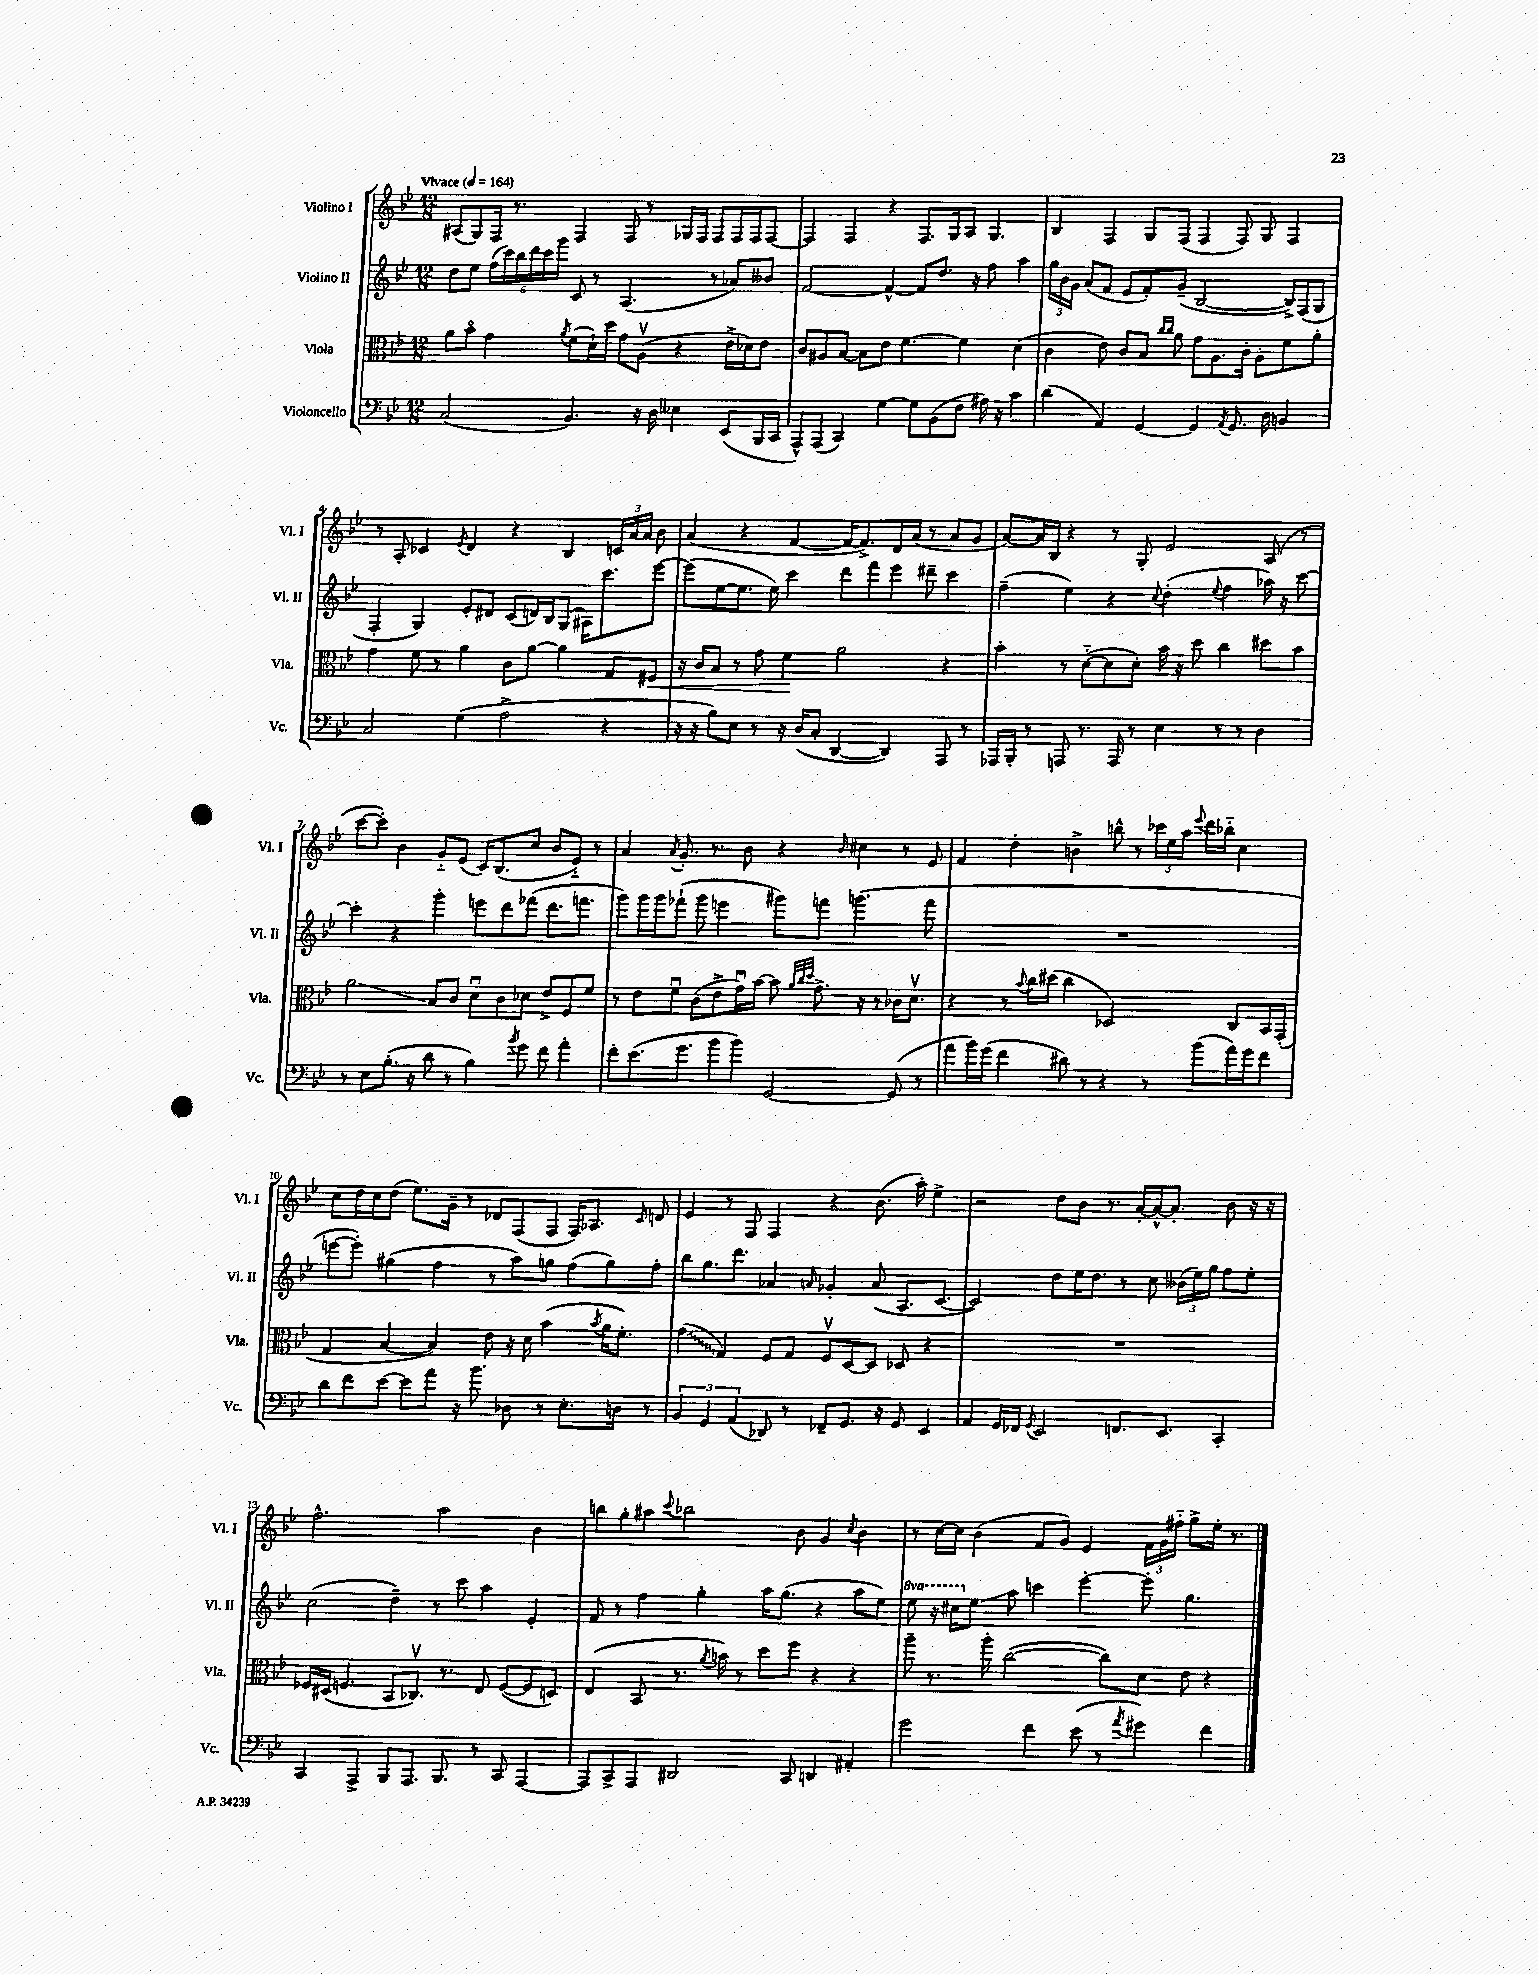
<<
\new StaffGroup <<
\new Staff = "s0" \with { instrumentName = "Violino I" shortInstrumentName = "Vl. I" } {
    \clef treble \key bes \major \numericTimeSignature \time 12/8 \tempo "Vivace" 4 = 164
    \autoBeamOff ais8[( g8) f16] r8. f4 f8 r8 ges16[ f16] f8[ f16 f16 f8]~ |
    f4 f4 r4 f8.[ g16 a8] g4. |
    bes4 f4 g8[ f8]( f4 f8) g8 f4 |
    r8 a8-. ces'4 \acciaccatura { ees'8 } d'4 r4 bes4 \tuplet 3/2 { c'16[ a'16 a'16] } bes'8 |
    a'4( r4 f'4~ f'16[~ f'8.->) d'16 a'16]( r8 a'8[ g'8] |
    a'8[~) a'16 bes16] r4 r8 g8-. ees'2 a8( r8 |
    c'''8[~ c'''8]-.) bes'4 g'8[-_ ees'8]( c'16[) bes8.( c''8] bes'8[ ees'8]-_) r8 |
    a'4 \acciaccatura { a'8 } g'8.-. r8. bes'8 r4 \grace { bes'16 } cis''4 r8 ees'8 |
    f'4 d''4-. b'4-> b''8-^ r8 \tuplet 3/2 { ces'''16[ ees''16 a''16] } \appoggiatura { ees'''8 } d'''16[ bes''16]-_ c''4 |
    c''8[ d''16 c''16 d''8]( ees''8.[) g'16]-- r8 des'8[ f8( f8] f16[) aes8.] \grace { c'16 } d'8 |
    ees'4 r8 f8 f4 r4 bes'8.( a''16-.) ees''4-> |
    r2 d''8[ bes'8] r8. a'16[~-. a'16~-^ a'8.]-. bes'8 r16 r16 |
    f''2.-^ a''2 bes'4 |
    b''8[ g''8-. ais''8] \appoggiatura { c'''8 } bes''2 bes'8 g'4 \acciaccatura { c''8 } bes'4 |
    r8 c''16[~ c''16] bes'4( f'8[ g'8]) ees'4 \tuplet 3/2 { f'16[ g'16 fis''16]-_ } g''8[-> ees''16]-. r8. \bar "|." |
}
\new Staff = "s1" \with { instrumentName = "Violino II" shortInstrumentName = "Vl. II" } {
    \clef treble \key bes \major \numericTimeSignature \time 12/8 \set Staff.ottavationMarkups = #ottavation-simple-ordinals
    \autoBeamOff d''8[ ees''8] \tuplet 6/4 { f''16[( c'''16) bes''16 d'''16 c'''16 g'''16] } c'8 r8 a4.( r8 aes'8[) beses'8] |
    f'2~ f'4~-^ f'8[ d''8.] r16 f''8 a''4 |
    \tuplet 3/2 { g''16[ bes'16 g'16] } a'8[( f'8] ees'8[ f'8-.) g'8]--( bes2~ bes16[->) f16( g8] |
    f4-. g4) ees'8[-. dis'8] c'8[( d'16) bes16 g8]( ais16[) c'''8. ees'''8]~ |
    ees'''8[( ees''8~ ees''8.] ees''16) c'''4 d'''8[ f'''8 ees'''8] dis'''8-- c'''4 |
    f''4--( ees''4) r4 \appoggiatura { c''8 } d''4-.( \appoggiatura { ees''8 } f''4 aes''16) r16 c'''8~ |
    c'''4-. r4 g'''4-. e'''8[ d'''8 fes'''8]( d'''8.[ f'''8.] |
    g'''8[) g'''16 g'''16 fes'''8]-!( g'''8 e'''4 gis'''8[) f'''8] g'''4.( f'''8 |
    R1. |
    e'''8[~ e'''8]-.) gis''4( f''4 r8 a''8[) g''8] f''8[( g''8) f''8]-. |
    bes''8[ g''8. d'''8.] aes'4 \grace { a'16 } ges'4-. a'8( a8.[ c'8.]~ |
    c'2) d''8[ ees''16 d''8.] r8 c''8 \tuplet 3/2 { beses'16[( ees''16) g''16] } f''8[ ees''8]-. |
    c''2( d''4--) r8 c'''8 a''4 ees'4-. |
    f'8 r8 f''4 g''4-. a''16[ g''8.]( r4 a''8[ ees''8]) |
    \ottava #1 ees'''8 r16 cis'''16[ \ottava #0 ees''8]\glissando a''8 c'''4 ees'''4~-. ees'''8-. g''4. \bar "|." |
}
\new Staff = "s2" \with { instrumentName = "Viola" shortInstrumentName = "Vla." } {
    \clef alto \key bes \major \numericTimeSignature \time 12/8
    \autoBeamOff a'8[ bes'8]\flageolet g'4 \acciaccatura { a'8 } f'8[( d'16-!) d''16] g'8[ a8]\upbow( r4 ees'16[-> des'16) ees'8] |
    c'8[ ais8 bes8]~ bes8[ ees'8] f'4.~ f'4 d'4( |
    c'4 ees'8) c'8[ bes8] \grace { c''16[ c''16] } a'8 g'8[ a8. c'16]-. a8[-. f'8 a'8]-. |
    g'4 f'8 r8 a'4 c'8[ a'8]~ a'4 g8[ fis8]\< |
    r16 c'16[ bes8] r8 g'8 f'4\! a'2 r4 |
    bes'4-. r8 d'8[~-_( d'8 d'8]-.) bes'16 r16 d''8 c''4 dis''8[ bes'8] |
    a'2\glissando bes8[ c'8] d'8[\downbow c'8 des'8] ees'8[-> f8 f'8] |
    r8 ees'8[ f'8]\downbow c'8[( ees'8-> g'16\downbow) bes'16]~ bes'8 \grace { a'32[ c''32 d''32] } g'8.-> r16 r8 ces'16[ d'8.]\upbow |
    r4 r8 \appoggiatura { bes'8 } c''16[ dis''16]( c''4 des2) c8[ bes,16 g,16]-.( |
    g4 bes4~ bes4) ees'8 r16 d'16 bes'4( \acciaccatura { bes'8 } a'16[ f'8.]-.) |
    \once \override Glissando.style = #'zigzag g'4\glissando( g4) f8[ g8] f8[\upbow d8~ d8] des8 r4 |
    R1. |
    fes16[ dis16]( f4. bes,8[ ces8.]\upbow) r8. ees8 f8[~( f8 d8]) |
    ees4( bes,8 r8. \acciaccatura { a'8 } b'16) r8 d''8[ f''8] r4 r4 |
    a''8-- r8. a''16-. c''2~( c''8[) d'8] ees'8 r4 \bar "|." |
}
\new Staff = "s3" \with { instrumentName = "Violoncello" shortInstrumentName = "Vc." } {
    \clef bass \key bes \major \numericTimeSignature \time 12/8
    \autoBeamOff c2( bes,4.) r16 d16 eeses4 ees,8[( bes,,16 c,16] |
    a,,8[-^) a,,8]( c,4) g4~ g8[ bes,8( f8] ais16) r16 c'4 |
    d'4( a,4) g,4~ g,4 \acciaccatura { a,8 } g,8. d16 b,4 |
    c2 g4( a2-> r4 |
    r16 r16 bes8[) ees8] r8 r16 d16[( c8]-. d,4~ d,4) a,,8 r8 |
    aes,,16[ bes,,16]-. r8 a,,8 r8. a,,16 r8 ees4 r8 r8 d4 |
    r8 ees8[ bes8.]-.( r16 d'8 r8 bes4) \acciaccatura { bes'8 } g'8 f'8 a'4-. |
    f'8[-. ees'8.( g'8.] bes'8[ bes'8]) g,2~ g,8( r8 |
    a'8[ bes'16) g'16]( f'4 dis'8) r8 r4 r8 bes'8[( a'16) g'16 f'8] |
    d'8[ f'8 ees'8]~ ees'8[ a'8] r16 bes'8. des8 r8 ees8.[-. d16] r8 |
    \tuplet 3/2 { bes,4 g,4 a,4( } des,8) r8 fes,8[-- g,8.] r16 g,8 ees,4 |
    a,4 g,16[ fes,16] \acciaccatura { g,8 } ees,2 f,8.[ ees,8.] c,4-. |
    c,4 a,,4-> bes,,8[ a,,8.] bes,,8. r8 c,8 a,,4~ |
    a,,8[ c,8-> a,,8] dis,2 c,8 d,4 ais,4-. |
    g'2 f'4 ees'8( r8 \acciaccatura { a'8 } gis'4) f'4 \bar "|." |
}
>>
>>
